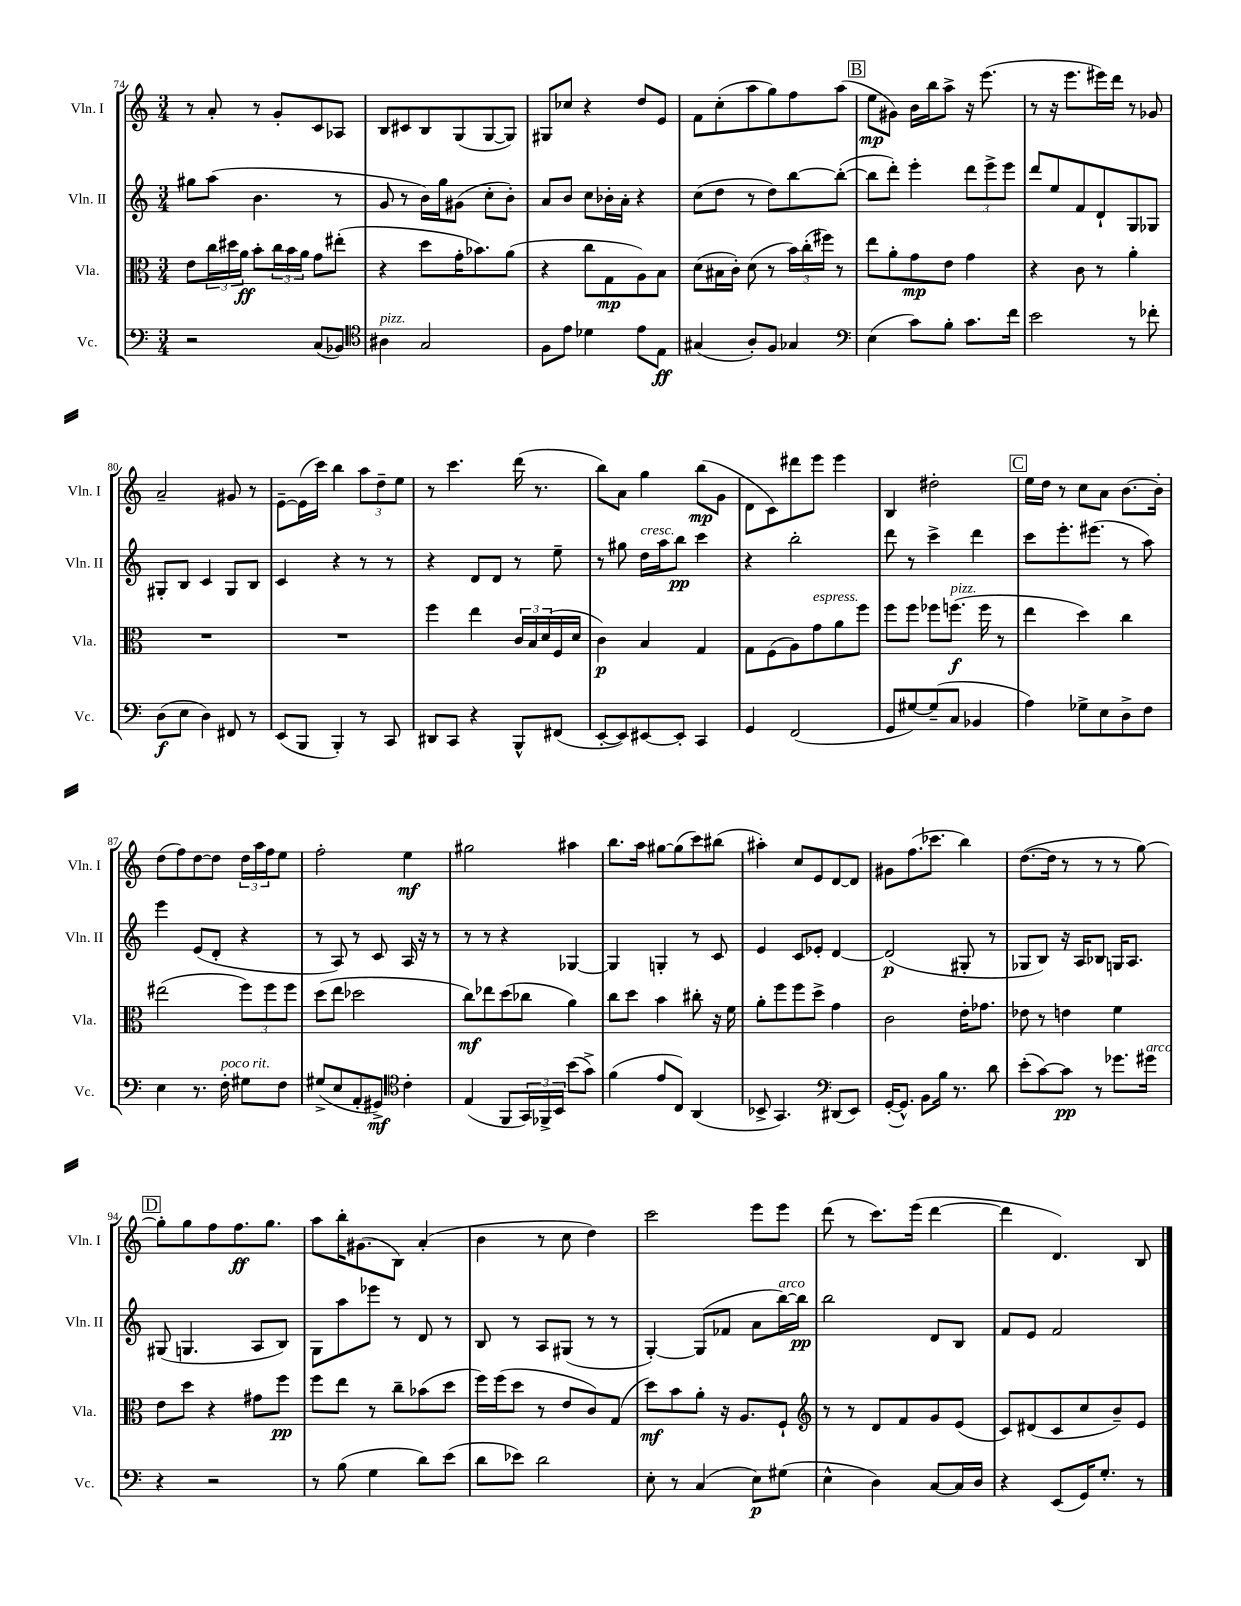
<<
\new StaffGroup <<
\new Staff = "s0" \with { instrumentName = "Vln. I" shortInstrumentName = "Vln. I" } {
    \clef treble \key c \major \numericTimeSignature \time 3/4
    r8 a'8-. r8 g'8-. c'8 aes8 |
    b8 cis'8 b8 g8( g8~ g8) |
    gis8 ces''8 r4 d''8 e'8 |
    f'8 c''8-.( a''8 g''8) f''8 a''8( |
    \mark \markup { \box "B" } e''8\mp gis'8) b'16 b''16 a''8-> r16 e'''8.( |
    r8 r16 e'''8. eis'''16) d'''16 r8 ges'8 |
    a'2-- gis'8 r8 |
    e'8~-- e'16( c'''16) b''4 \tuplet 3/2 { a''8 d''8-- e''8 } |
    r8 c'''4. d'''16( r8. |
    b''8) a'8 g''4 b''8\mp( g'8 |
    d'8 c'8) dis'''8 e'''8 e'''4 |
    b4 dis''2-. |
    \mark \markup { \box "C" } e''16 d''16 r8 c''8 a'8 b'8.~ b'16-. |
    d''8( f''8) d''8~ d''8 \tuplet 3/2 { d''16 a''16 f''16 } e''8 |
    f''2-. e''4\mf |
    gis''2 ais''4 |
    b''8. a''16 gis''8~ gis''8( c'''8) bis''8( |
    ais''4-.) c''8 e'8 d'8~ d'8 |
    gis'8 f''8.( ces'''8. b''4) |
    d''8.~( d''16 r8 r8 r8 g''8~) |
    \mark \markup { \box "D" } g''8-. g''8 f''8 f''8.\ff g''8. |
    a''8 b''16-. gis'8.( b8) a'4-.( |
    b'4 r8 c''8 d''4) |
    c'''2 e'''8 e'''8 |
    d'''8( r8 c'''8.) e'''16( d'''4~ |
    d'''4 d'4.) b8 \bar "|." |
}
\new Staff = "s1" \with { instrumentName = "Vln. II" shortInstrumentName = "Vln. II" } {
    \clef treble \key c \major \numericTimeSignature \time 3/4
    gis''8 a''8( b'4. r8 |
    g'8 r8 b'16) g''16 gis'8( c''8-. b'8-.) |
    a'8 b'8 c''8 bes'16-. a'16-. r4 |
    c''8( d''8 r8 d''8) b''8~ b''8~-.( |
    \mark \markup { \box "B" } b''8 d'''8-.) e'''4-. \tuplet 3/2 { d'''8 e'''8-> e'''8 } |
    d'''8 e''8 f'8 d'8-! g8 ges8 |
    gis8-. b8 c'4 gis8 b8 |
    c'4 r4 r8 r8 |
    r4 d'8 d'8 r8 e''8-- |
    r8 gis''8 d''16^\markup { \italic "cresc." } a''16 b''8\pp c'''4 |
    r4 b''2-. |
    d'''8 r8 c'''4-> d'''4 |
    \mark \markup { \box "C" } c'''8 e'''8.-. eis'''8.( r8 a''8) |
    e'''4 e'8( d'8-. r4 |
    r8 a8) r8 c'8 a16 r16 r8 |
    r8 r8 r4 ges4~ |
    ges4 g4-. r8 c'8 |
    e'4 c'8 ees'8-. d'4~ |
    d'2\p( gis8-. r8 |
    ges8 b8) r16 a16 bes8 g16 a8. |
    \mark \markup { \box "D" } gis8( g4. a8 b8) |
    g8 a''8 ees'''8 r8 d'8 r8 |
    b8 r8 a8 gis8( r8 r8 |
    g4~-.) g8( fes'8 a'8 b''16~^\markup { \italic "arco" }) b''16\pp |
    b''2 d'8 b8 |
    f'8 e'8 f'2 \bar "|." |
}
\new Staff = "s2" \with { instrumentName = "Vla." shortInstrumentName = "Vla." } {
    \clef alto \key c \major \numericTimeSignature \time 3/4
    e'8 \tuplet 3/2 { c''16 dis''16 a'16\ff } b'8-. \tuplet 3/2 { c''16 b'16 a'16 } g'8 eis''8-.( |
    r4 d''8 g'16-. bes'8.) a'8( |
    r4 c''8 g8\mp a8) b8 |
    d'8( bis16 c'16-.) d'8( r8 \tuplet 3/2 { b'16) c''16-.( fis''16) } r8 |
    \mark \markup { \box "B" } e''8 a'8-. g'8\mp e'8 g'4 |
    r4 c'8 r8 a'4-. |
    R2. |
    R2. |
    f''4 e''4 \tuplet 3/2 { c'16 b16 d'16( } f16 d'16 |
    c'4\p) b4 g4 |
    g8 f8( a8) g'8^\markup { \italic "espress." } a'8 f''8 |
    f''8 f''8 fes''8 f''8.\f^\markup { \italic "pizz." }( f''16 r8 |
    \mark \markup { \box "C" } e''4 d''4) c''4 |
    eis''2( \tuplet 3/2 { f''8) f''8 f''8 } |
    d''8( e''8 des''2 |
    c''8\mf) ees''8 d''8( ces''8 a'4) |
    c''8 d''8 b'4 cis''8-. r16 f'16 |
    a'8-. f''8 f''8 d''8-> g'4 |
    c'2 e'16-. ges'8. |
    ees'8 r8 e'4 f'4 |
    \mark \markup { \box "D" } e'8 d''8 r4 gis'8 f''8\pp |
    f''8 e''8 r8 c''8-- bes'8( d''8 |
    f''16) f''16( d''8 r8 e'8 c'8) g8( |
    d''8\mf) b'8 a'8-. r16 a8. f8-! |
    \clef treble r8 r8 d'8 f'8 g'8 e'8( |
    c'8) dis'8( c'8 c''8 b'8--) e'8 \bar "|." |
}
\new Staff = "s3" \with { instrumentName = "Vc." shortInstrumentName = "Vc." } {
    \clef bass \key c \major \numericTimeSignature \time 3/4
    r2 c8( bes,8) |
    \clef tenor ais4^\markup { \italic "pizz." } g2 |
    f8 e'8 des'4 e'8 e8\ff |
    gis4( a8-.) f8 ges4 |
    \mark \markup { \box "B" } \clef bass e4( c'8) b8-. c'8. f'16 |
    e'2 r8 fes'8-. |
    d8\f( e8 d4) fis,8 r8 |
    e,8( b,,8 b,,4-.) r8 c,8 |
    dis,8 c,8 r4 b,,8-^ fis,8( |
    e,8~-. e,8) eis,8~ eis,8-. c,4 |
    g,4 f,2( |
    g,8 gis8~) gis8--( c8 bes,4 |
    \mark \markup { \box "C" } a4) ges8-> e8 d8-> f8 |
    e4 r8. f16-.^\markup { \italic "poco rit." } gis8 f8 |
    gis8->( e8 a,8-. gis,8->\mf) \clef tenor c'4-. |
    e4( f,8 \tuplet 3/2 { g,16) fes,16-> b,16 } b'8( g'8->) |
    f'4( e'8 c8) a,4( |
    bes,8-> g,4.) \clef bass dis,8( e,8) |
    g,16~-.( g,8.-^) b,8 b16 r8. d'8 |
    e'8-.( c'8~) c'8\pp r8 ges'8. gis'16^\markup { \italic "arco" } |
    \mark \markup { \box "D" } r4 r2 |
    r8 b8( g4 d'8) e'8( |
    d'8 ees'8) d'2 |
    e8-. r8 c4( e8\p) gis8( |
    e4-^ d4) c8~ c16 d16 |
    r4 e,8( g,16) g8.-. r8 \bar "|." |
}
>>
>>
\layout { \context { \Score currentBarNumber = #74 } }
